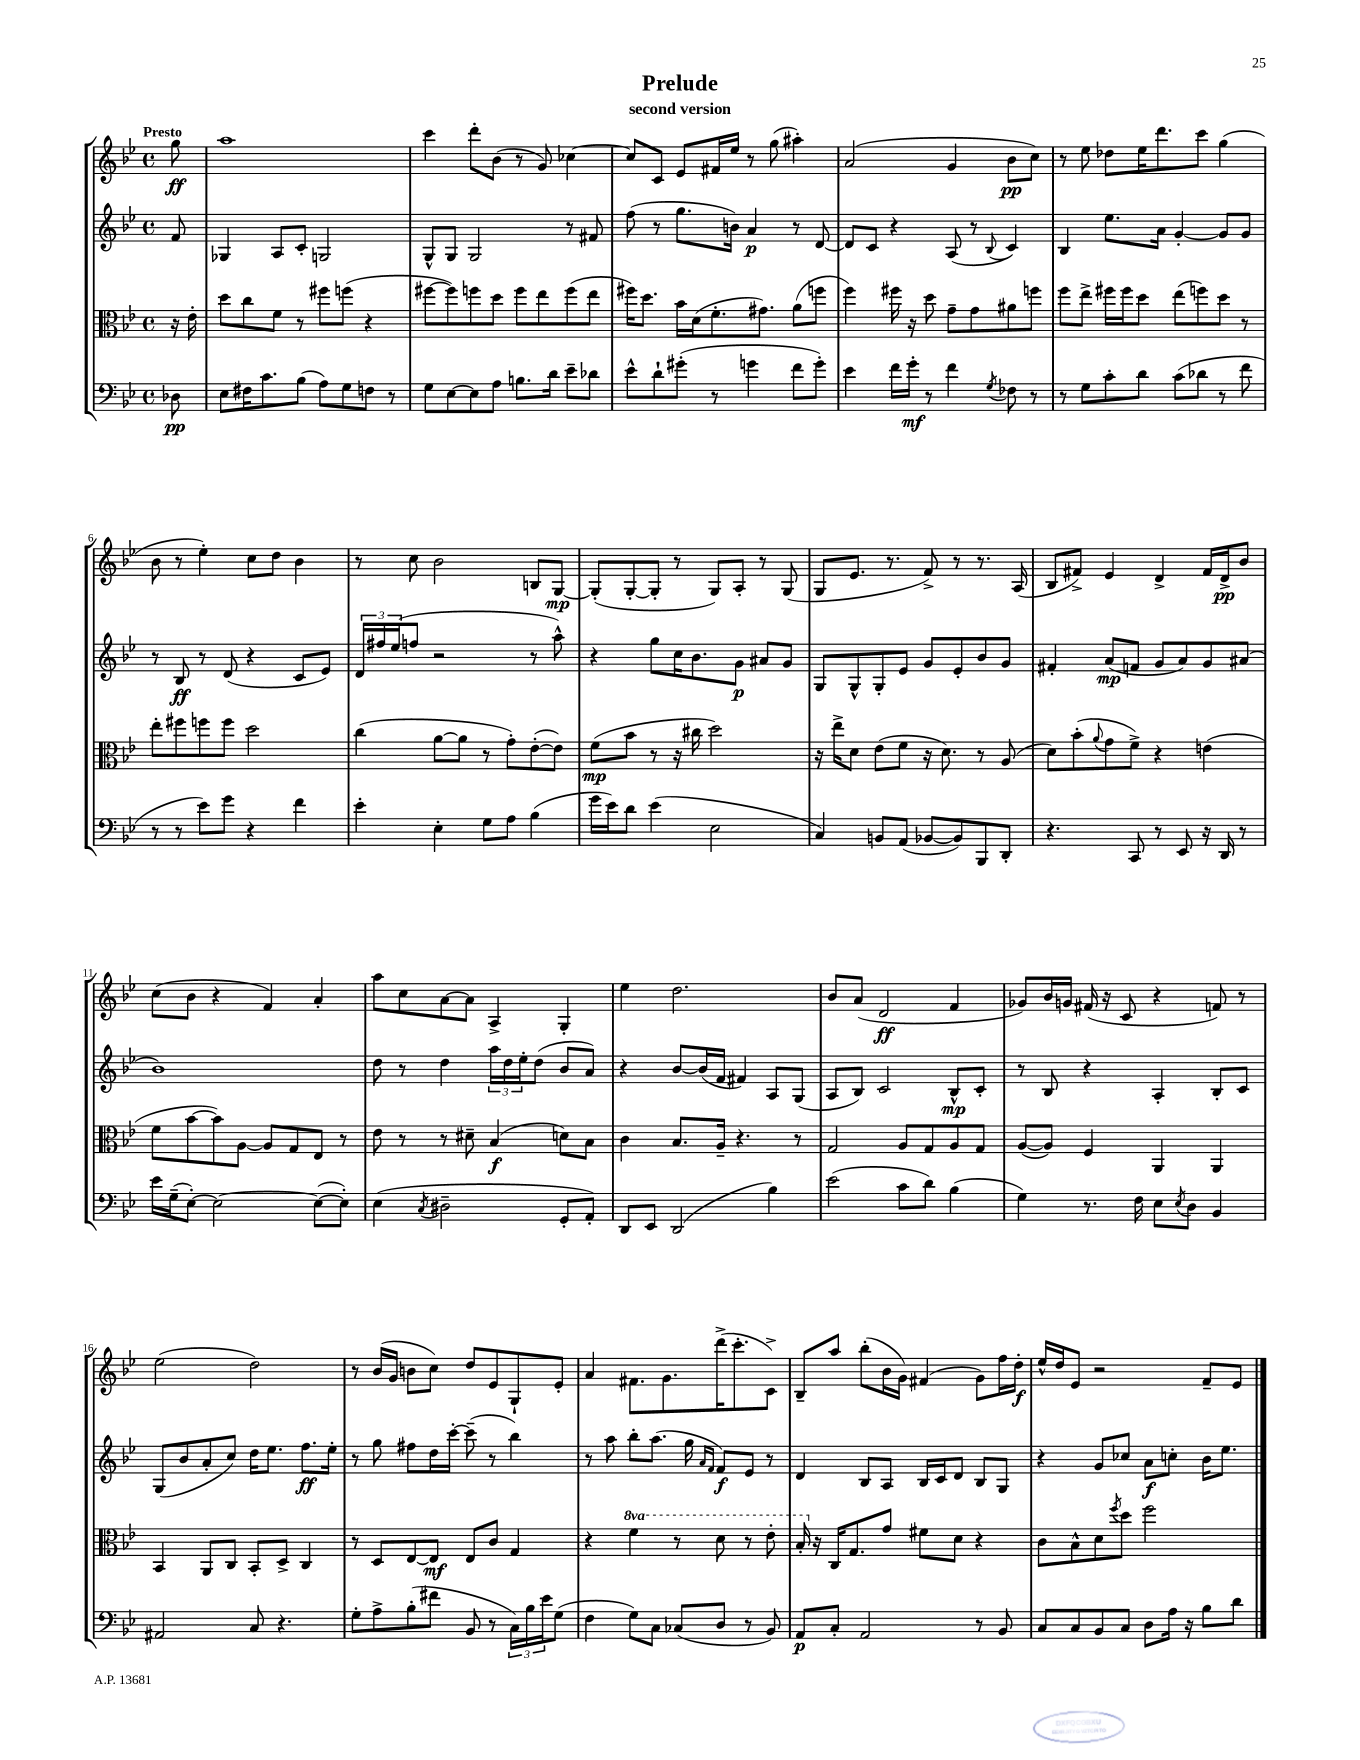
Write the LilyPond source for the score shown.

\header { title = "Prelude" subtitle = "second version" }
<<
\new StaffGroup <<
\new Staff = "s0" {
    \clef treble \key bes \major \defaultTimeSignature \time 4/4 \partial 8 \tempo "Presto"
    g''8\ff |
    a''1 |
    c'''4 d'''8-. bes'8( r8 g'8) ces''4~ |
    ces''8 c'8 ees'8 fis'16 ees''16 r8 g''8( ais''4-.) |
    a'2( g'4 bes'8\pp c''8) |
    r8 ees''8 des''8 ees''16 d'''8. c'''8 g''4( |
    bes'8 r8 ees''4-.) c''8 d''8 bes'4 |
    r8 c''8 bes'2 b8 g8~\mp |
    g8-.( g8~-. g8-. r8 g8) a8-. r8 g8( |
    g8 ees'8. r8. f'8->) r8 r8. a16( |
    bes8 fis'8->) ees'4 d'4-> fis'16 d'16->\pp bes'8 |
    c''8( bes'8 r4 f'4) a'4-. |
    a''8 c''8 a'8~ a'8 a4-> g4-. |
    ees''4 d''2. |
    bes'8 a'8( d'2\ff f'4 |
    ges'8) bes'16 g'16 fis'16( r16 c'8 r4 f'8) r8 |
    ees''2( d''2) |
    r8 bes'16( g'16 b'8 c''8) d''8 ees'8 g8-! ees'8-. |
    a'4 fis'8. g'8. d'''16->( c'''8.-. c'8->) |
    bes8-- a''8 bes''8-.( bes'16 g'16) fis'4( g'8) f''16 d''16-.\f |
    ees''16-^ d''16 ees'8 r2 f'8-- ees'8 \bar "|." |
}
\new Staff = "s1" {
    \clef treble \key bes \major \defaultTimeSignature \time 4/4 \partial 8
    f'8 |
    ges4 a8 c'8-. g2 |
    g8-^ g8 g2 r8 fis'8 |
    f''8( r8 g''8. b'16) a'4\p r8 d'8~ |
    d'8 c'8 r4 a8( r8 \appoggiatura { bes8 } c'4) |
    bes4 ees''8. a'16 g'4~-. g'8 g'8 |
    r8 bes8\ff r8 d'8( r4 c'8 ees'8) |
    \tuplet 3/2 { d'16 fis''16 ees''16( } f''8 r2 r8 a''8-^) |
    r4 g''8 c''16 bes'8. g'8\p ais'8 g'8 |
    g8 g8-^ g8-. ees'8 g'8 ees'8-. bes'8 g'8 |
    fis'4-. a'8\mp( f'8 g'8 a'8) g'8 ais'8( |
    bes'1) |
    d''8 r8 d''4 \tuplet 3/2 { a''16 d''16 ees''16-. } d''8( bes'8 a'8) |
    r4 bes'8~ bes'16( f'16 fis'4) a8 g8( |
    a8 bes8) c'2 bes8-^\mp c'8-. |
    r8 bes8 r4 a4-. bes8-. c'8 |
    g8( bes'8 a'8-. c''8) d''16 ees''8. f''8.\ff ees''16-. |
    r8 g''8 fis''8 d''16 c'''16~-. c'''8--( r8 bes''4) |
    r8 a''8 bes''8-. a''8.( g''16 \grace { a'16 f'16 } f'8\f) ees'8 r8 |
    d'4 bes8 a8 bes16 c'16 d'8 bes8 g8 |
    r4 g'8 ces''8 a'8\f c''8-. bes'16 ees''8. \bar "|." |
}
\new Staff = "s2" {
    \clef alto \key bes \major \defaultTimeSignature \time 4/4 \set Staff.ottavationMarkups = #ottavation-simple-ordinals \partial 8
    r16 ees'16-. |
    d''8 c''8 f'8 r8 fis''8 f''8( r4 |
    fis''8~ fis''8) f''8 d''8 f''8 ees''8 f''8( ees''8 |
    fis''16) d''8. bes'16 d'16( f'8.-. gis'8.) a'8( f''8 |
    f''4) fis''16 r16 d''8 g'8-- g'8 ais'8 f''8 |
    f''8 ees''8-> fis''16 fis''16 d''8 ees''8( f''8) d''8 r8 |
    ees''8-. fis''8 f''8 f''8 d''2 |
    c''4( a'8~ a'8 r8 g'8-.) ees'8~-.( ees'8) |
    f'8\mp( bes'8 r8 r16 cis''16 d''2) |
    r16 ees''16-> d'8 ees'8( f'8 r16 d'8.) r8 a8( |
    d'8) bes'8-.( \appoggiatura { a'8 } g'8 f'8->) r4 e'4( |
    f'8 bes'8~ bes'8) a8~ a8 g8 ees8 r8 |
    ees'8 r8 r8 dis'8-- bes4\f( d'8) bes8 |
    c'4 bes8. a16-- r4. r8 |
    g2 a8 g8 a8 g8 |
    a8~( a8) f4 a,4 a,4 |
    bes,4 a,8 c8 bes,8-. d8-> c4 |
    r8 d8 ees8~ ees8\mf ees8 c'8 g4 |
    r4 \ottava #1 f''4 r8 d''8 r8 ees''8-. |
    bes'16-. \ottava #0 r16 c16 g8. g'8 fis'8 d'8 r4 |
    c'8 bes8-^ d'8 \acciaccatura { f''8 } d''8 f''2 \bar "|." |
}
\new Staff = "s3" {
    \clef bass \key bes \major \defaultTimeSignature \time 4/4 \partial 8
    des8\pp |
    ees8 fis16 c'8. bes8( a8) g8 f8 r8 |
    g8 ees8~ ees8 a8 b8. d'16 ees'8-- des'8 |
    ees'8-^ d'8-! gis'8-.( r8 g'4 f'8 g'8-.) |
    ees'4 f'16 g'16-.\mf r8 f'4 \acciaccatura { g8 } fes8 r8 |
    r8 g8 c'8-. d'8 c'8( des'8 r8 f'8 |
    r8 r8 ees'8) g'8 r4 f'4 |
    ees'4-. ees4-. g8 a8 bes4( |
    g'16 ees'16) d'8 ees'4( ees2 |
    c4) b,8 a,8( bes,8~ bes,8) bes,,8 d,8-. |
    r4. c,8 r8 ees,8 r16 d,16 r8 |
    ees'16 g16--( ees8~-.) ees2~ ees8~( ees8-.) |
    ees4( \acciaccatura { c8 } dis2-- g,8-. a,8-.) |
    d,8 ees,8 d,2( bes4) |
    ees'2( c'8 d'8) bes4( |
    g4) r8. f16 ees8 \acciaccatura { ees8 } d8 bes,4 |
    ais,2 c8 r4. |
    g8-. a8-> bes8-.( fis'8 bes,8 r8 \tuplet 3/2 { c16) bes16 ees'16 } g8( |
    f4 g8) c8 ces8( d8 r8 bes,8) |
    a,8\p c8-. a,2 r8 bes,8 |
    c8 c8 bes,8 c8 d8 a16 r16 bes8 d'8 \bar "|." |
}
>>
>>
